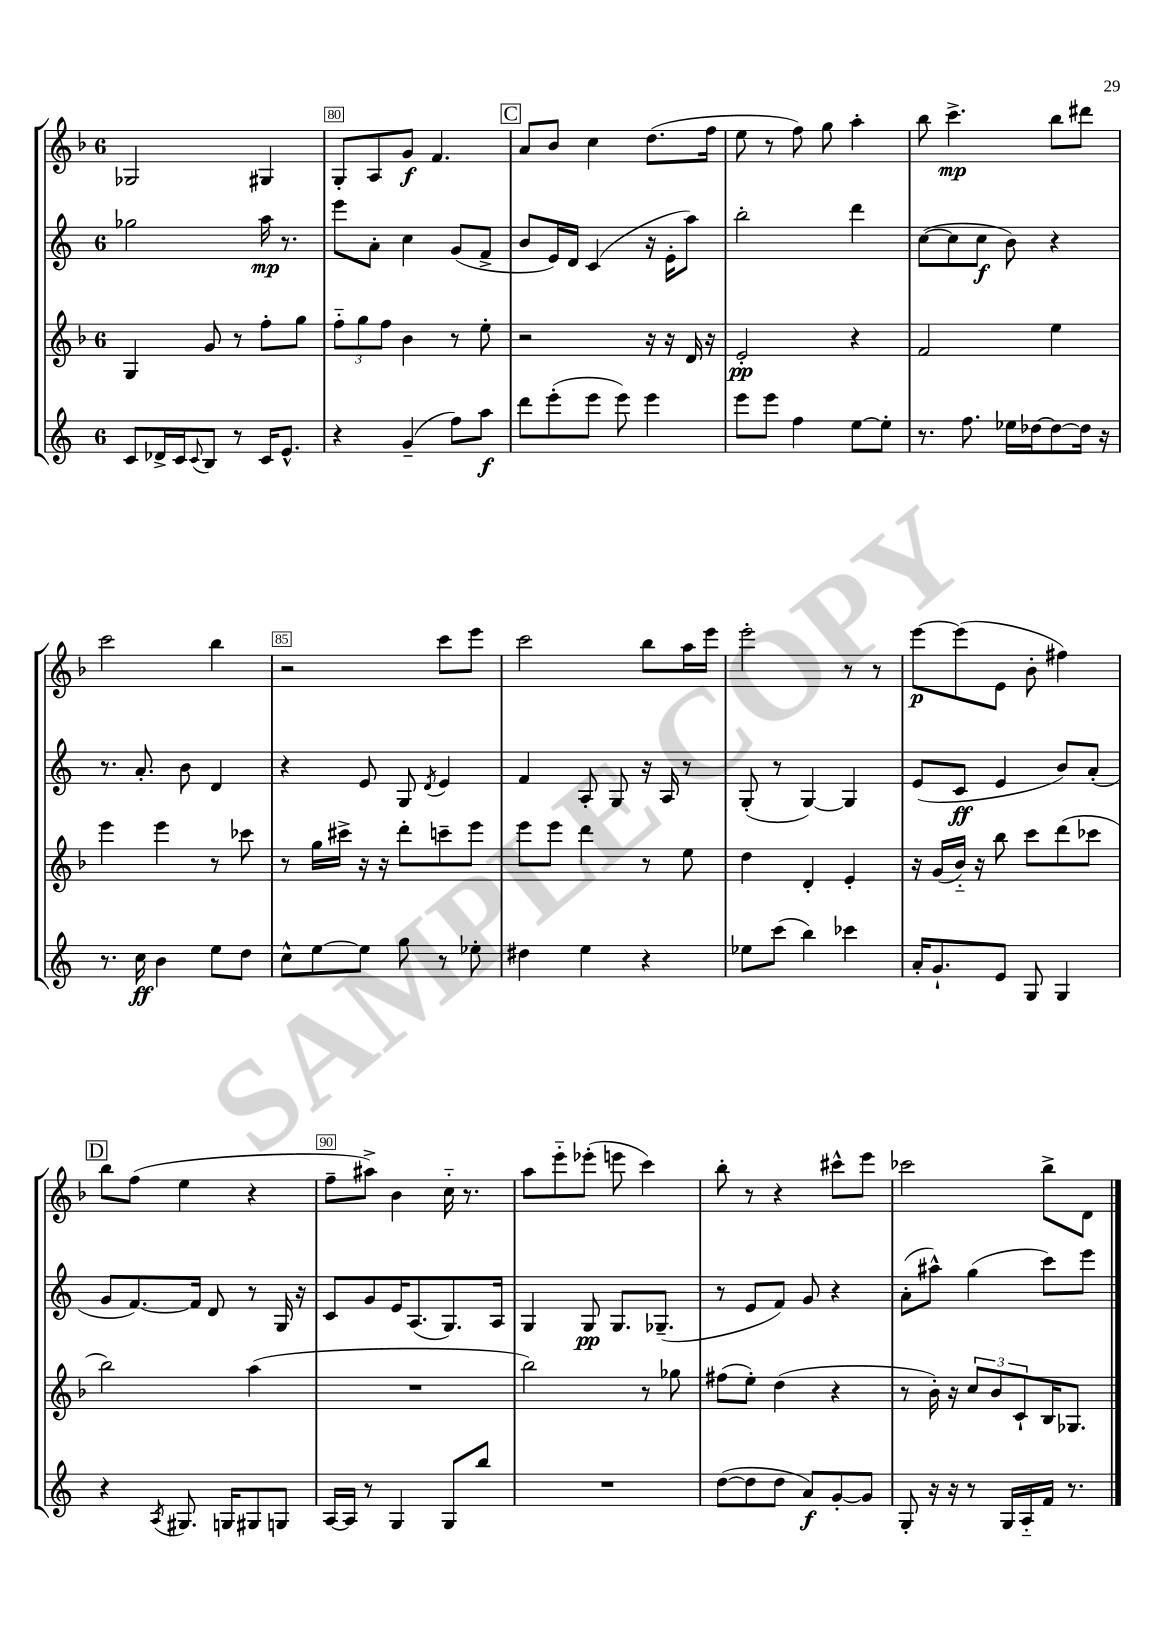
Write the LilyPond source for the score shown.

<<
\new StaffGroup <<
\new Staff = "s0" {
    \clef treble \key f \major \once \override Staff.TimeSignature.style = #'single-digit \time 6/8
    ges2 gis4 |
    g8-. a8 g'8\f f'4. |
    \mark \markup { \box "C" } a'8 bes'8 c''4 d''8.( f''16 |
    e''8 r8 f''8) g''8 a''4-. |
    bes''8 c'''4.->\mp bes''8 dis'''8 |
    c'''2 bes''4 |
    r2 c'''8 e'''8 |
    c'''2 bes''8 a''16 e'''16 |
    e'''2-. r8 r8 |
    e'''8~\p e'''8( e'8 bes'8-. fis''4) |
    \mark \markup { \box "D" } bes''8 f''8( e''4 r4 |
    f''8-- ais''8->) bes'4 c''16-_ r8. |
    a''8 e'''8-_ ees'''8-.( e'''8 c'''4) |
    bes''8-. r8 r4 cis'''8-^ e'''8 |
    ces'''2 bes''8-> d'8 \bar "|." |
}
\new Staff = "s1" {
    \clef treble \key c \major \once \override Staff.TimeSignature.style = #'single-digit \time 6/8
    ges''2 a''16\mp r8. |
    e'''8 a'8-. c''4 g'8( f'8-> |
    \mark \markup { \box "C" } b'8 e'16) d'16 c'4( r16 e'16-. a''8) |
    b''2-. d'''4 |
    c''8~( c''8 c''8\f b'8) r4 |
    r8. a'8.-. b'8 d'4 |
    r4 e'8 g8 \acciaccatura { d'8 } e'4 |
    f'4 a8-. g8 r16 a16 r8 |
    g8-.( r8 g4~) g4 |
    e'8( c'8\ff e'4 b'8) a'8-.( |
    \mark \markup { \box "D" } g'8 f'8.~) f'16 d'8 r8 g16 r16 |
    c'8 g'8 e'16 a8.( g8.) a16 |
    g4 g8\pp g8. ges8.--( |
    r8 e'8 f'8) g'8 r4 |
    a'8-.( ais''8-^) g''4( c'''8) e'''8 \bar "|." |
}
\new Staff = "s2" {
    \clef treble \key f \major \once \override Staff.TimeSignature.style = #'single-digit \time 6/8
    g4 g'8 r8 f''8-. g''8 |
    \tuplet 3/2 { f''8-_ g''8 f''8 } bes'4 r8 e''8-. |
    \mark \markup { \box "C" } r2 r16 r16 d'16 r16 |
    e'2-.\pp r4 |
    f'2 e''4 |
    e'''4 e'''4 r8 ces'''8 |
    r8 g''16 cis'''16-> r16 r16 d'''8-. c'''8-- e'''8 |
    e'''8 e'''8 d'''4 r8 e''8 |
    d''4 d'4-. e'4-. |
    r16 g'16( bes'16-_) r16 bes''8 c'''8 d'''8( ces'''8 |
    \mark \markup { \box "D" } bes''2) a''4( |
    R2. |
    bes''2) r8 ges''8 |
    fis''8( e''8-.) d''4( r4 |
    r8 bes'16-.) r16 \tuplet 3/2 { c''8 bes'8 c'8-! } bes16 ges8. \bar "|." |
}
\new Staff = "s3" {
    \clef treble \key c \major \once \override Staff.TimeSignature.style = #'single-digit \time 6/8
    c'8 des'16-> c'16 \appoggiatura { c'8 } b8 r8 c'16 e'8.-^ |
    r4 g'4--( f''8) a''8\f |
    \mark \markup { \box "C" } d'''8 e'''8-.( e'''8 e'''8) e'''4 |
    e'''8 e'''8 f''4 e''8~ e''8-. |
    r8. f''8. ees''16 des''16~ des''8~ des''16 r16 |
    r8. c''16\ff b'4 e''8 d''8 |
    c''8-^ e''8~ e''8 g''8 r8 ees''8-. |
    dis''4 e''4 r4 |
    ees''8 c'''8( b''4) ces'''4 |
    a'16-. g'8.-! e'8 g8 g4 |
    \mark \markup { \box "D" } r4 \acciaccatura { a8 } gis8. g16 gis8 g8 |
    a16~ a16 r8 g4 g8 b''8 |
    R2. |
    d''8~( d''8 d''8 a'8\f) g'8~-. g'8 |
    g8-. r16 r16 r8 g16 a16-_ f'16 r8. \bar "|." |
}
>>
>>
\layout { \context { \Score currentBarNumber = #79 \override BarNumber.break-visibility = ##(#f #t #t) barNumberVisibility = #(every-nth-bar-number-visible 5) \override BarNumber.stencil = #(make-stencil-boxer 0.1 0.3 ly:text-interface::print) } }
